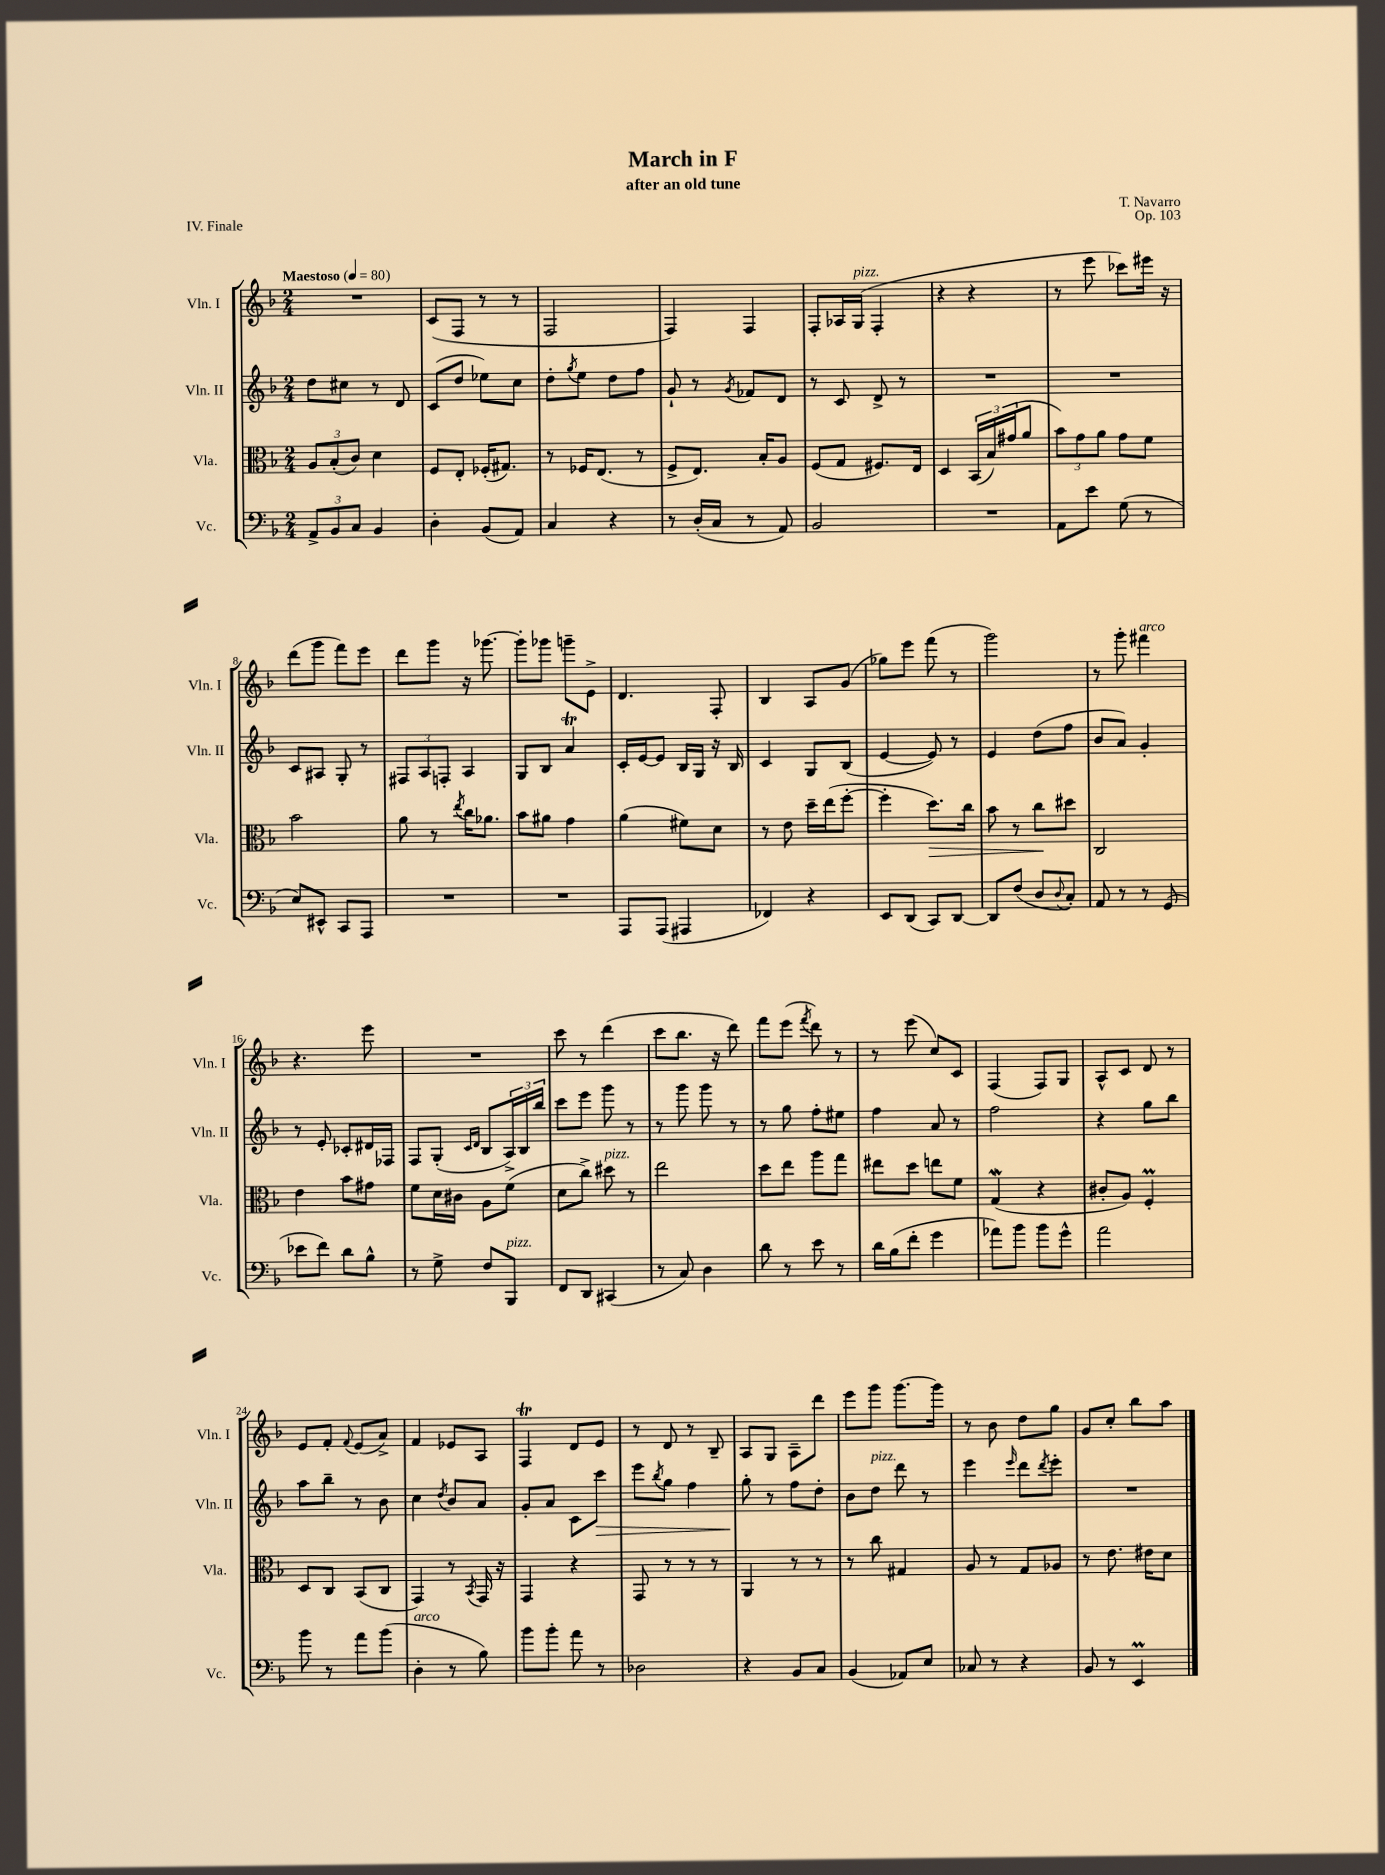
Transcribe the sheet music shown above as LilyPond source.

\header { title = "March in F" composer = "T. Navarro" subtitle = "after an old tune" opus = "Op. 103" piece = "IV. Finale" }
<<
\new StaffGroup <<
\new Staff = "s0" \with { instrumentName = "Vln. I" shortInstrumentName = "Vln. I" } {
    \clef treble \key f \major \numericTimeSignature \time 2/4 \tempo "Maestoso" 4 = 80
    R2 |
    c'8( f8 r8 r8 |
    f2 |
    f4) f4 |
    f8-. aes16 g16^\markup { \italic "pizz." }( f4-. |
    r4 r4 |
    r8 e'''8 ces'''8) eis'''16 r16 |
    d'''8( g'''8 f'''8) e'''8 |
    d'''8 g'''8 r16 ges'''8.~ |
    ges'''8-. ges'''8 g'''8-- e'8-> |
    d'4. f8-. |
    bes4 a8 g'8( |
    ges''8) e'''8 f'''8( r8 |
    g'''2) |
    r8 g'''8-. fis'''4^\markup { \italic "arco" } |
    r4. e'''8 |
    R2 |
    c'''8 r8 d'''4( |
    c'''8 bes''8. r16 d'''8) |
    f'''8 e'''8( \acciaccatura { f'''8 } d'''8) r8 |
    r8 e'''8( c''8) c'8 |
    f4( f8) g8 |
    a8-^ c'8 d'8 r8 |
    e'8 f'8-. \appoggiatura { f'8 } e'8( a'8->) |
    f'4 ees'8 a8 |
    f4\trill d'8 e'8 |
    r8 d'8 r8 bes8-- |
    a8 g8 a8-- d'''8 |
    e'''8 g'''8 g'''8.~ g'''16 |
    r8 bes'8 d''8 g''8 |
    g'8 c''8-. bes''8 a''8 \bar "|." |
}
\new Staff = "s1" \with { instrumentName = "Vln. II" shortInstrumentName = "Vln. II" } {
    \clef treble \key f \major \numericTimeSignature \time 2/4
    d''8 cis''8 r8 d'8 |
    c'8( d''8 ees''8) c''8 |
    d''8-. \acciaccatura { g''8 } e''8 d''8 f''8 |
    g'8-! r8 \acciaccatura { g'8 } fes'8 d'8 |
    r8 c'8 d'8-> r8 |
    R2 |
    R2 |
    c'8 ais8 g8-. r8 |
    \tuplet 3/2 { fis8 a8 f8-. } a4 |
    g8 bes8 a'4\trill |
    c'16-. e'16~ e'8 bes16 g16 r16 bes16 |
    c'4 g8 bes8( |
    e'4~ e'8) r8 |
    e'4 d''8( f''8 |
    bes'8 a'8) g'4-. |
    r8 e'8-. ces'8-. dis'16 fes16 |
    f8 g8-.( \grace { c'16 d'16 } bes8 \tuplet 3/2 { a16->) bes16 bes''16 } |
    c'''8 e'''8 g'''8 r8 |
    r8 g'''8 g'''8 r8 |
    r8 g''8 f''8-. eis''8 |
    f''4 a'8 r8 |
    f''2 |
    r4 g''8 bes''8 |
    a''8 bes''8-- r8 bes'8 |
    c''4 \acciaccatura { d''8 } bes'8 a'8 |
    g'8-. a'8 c'8 c'''8\> |
    e'''8 \acciaccatura { bes''8 } g''8 f''4 |
    g''8-.\! r8 f''8 d''8-. |
    bes'8 d''8^\markup { \italic "pizz." } d'''8 r8 |
    e'''4 \grace { e'''16 } d'''8 \acciaccatura { d'''8 } e'''8-. |
    R2 \bar "|." |
}
\new Staff = "s2" \with { instrumentName = "Vla." shortInstrumentName = "Vla." } {
    \clef alto \key f \major \numericTimeSignature \time 2/4
    \tuplet 3/2 { a8 bes8-.( c'8) } d'4 |
    f8 e8-. fes16-.( gis8.) |
    r8 fes16 e8.( r8 |
    f8-> e8.) bes16-. a8 |
    f8( g8 fis8.) e16 |
    d4 \tuplet 3/2 { bes,16( bes16) gis'16( } a'8 |
    \tuplet 3/2 { bes'8) g'8 a'8 } g'8 f'8 |
    bes'2 |
    a'8 r8 \acciaccatura { e''8 } c''16 aes'8. |
    bes'8 ais'8 g'4 |
    a'4( fis'8) d'8 |
    r8 e'8 d''16-- e''16( f''8~-. |
    f''4-. d''8.\>) c''16 |
    bes'8 r8 c''8\! dis''8 |
    c2 |
    e'4 bes'8 gis'8 |
    f'8 d'16 cis'16 a8 f'8( |
    d'8 c''8->) dis''8^\markup { \italic "pizz." } r8 |
    e''2 |
    d''8 e''8 a''8 g''8 |
    eis''8 d''8 e''8 f'8 |
    g4\mordent( r4 |
    cis'8-. a8) f4-.\prall |
    d8 c8 bes,8( c8 |
    g,4) r8 \acciaccatura { bes,8 } g,16 r16 |
    g,4 r4 |
    g,8 r8 r8 r8 |
    a,4 r8 r8 |
    r8 c''8 gis4 |
    a8 r8 g8 aes8 |
    r8 e'8. eis'16 d'8 \bar "|." |
}
\new Staff = "s3" \with { instrumentName = "Vc." shortInstrumentName = "Vc." } {
    \clef bass \key f \major \numericTimeSignature \time 2/4
    \tuplet 3/2 { a,8-> bes,8 c8 } bes,4 |
    d4-. bes,8( a,8) |
    c4 r4 |
    r8 d16-.( c16 r8 a,8) |
    bes,2 |
    R2 |
    a,8 e'8 g8( r8 |
    e8) eis,8-^ c,8 a,,8 |
    R2 |
    R2 |
    a,,8 a,,8( ais,,4 |
    fes,4) r4 |
    e,8 d,8( c,8) d,8~ |
    d,8 f8( d8 \appoggiatura { d8 } c8-.) |
    a,8 r8 r8 g,8( |
    ees'8 f'8) d'8 bes8-^ |
    r8 g8-> f8 bes,,8^\markup { \italic "pizz." } |
    f,8 d,8 cis,4( |
    r8 c8) d4 |
    d'8 r8 e'8 r8 |
    d'16 bes16( f'8-. g'4 |
    aes'8) bes'8 bes'8 g'8-^ |
    a'2 |
    bes'8 r8 a'8 bes'8( |
    d4-.^\markup { \italic "arco" } r8 bes8) |
    bes'8 bes'8-. a'8 r8 |
    des2 |
    r4 bes,8 c8 |
    bes,4( aes,8) e8 |
    ces8 r8 r4 |
    bes,8 r8 e,4\prall \bar "|." |
}
>>
>>
